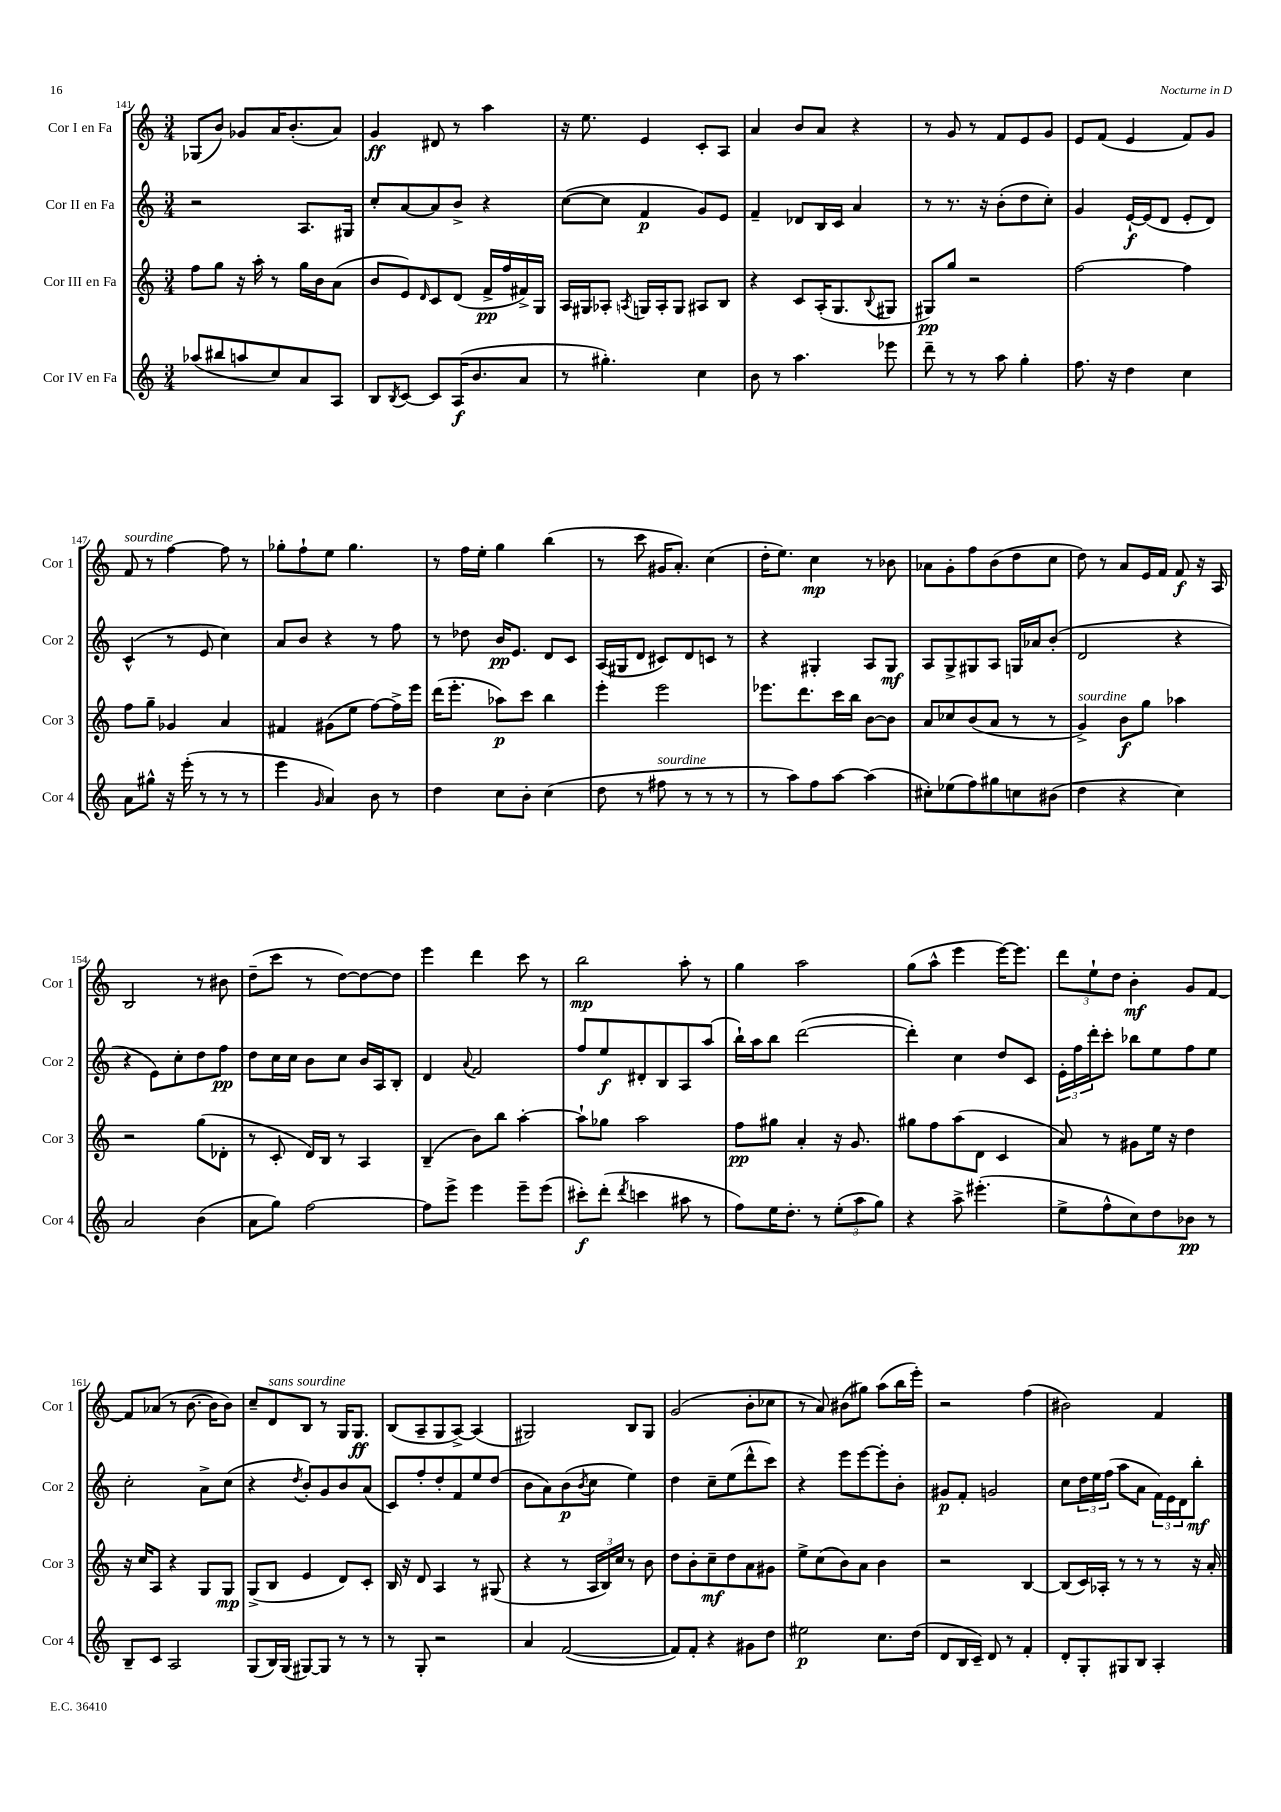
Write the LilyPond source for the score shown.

<<
\new StaffGroup <<
\new Staff = "s0" \with { instrumentName = "Cor I en Fa" shortInstrumentName = "Cor 1" } {
    \clef treble \key c \major \numericTimeSignature \time 3/4
    ges8( b'8) ges'8 a'16 b'8.-.( a'8) |
    g'4\ff dis'8 r8 a''4 |
    r16 e''8. e'4 c'8-. a8 |
    a'4 b'8 a'8 r4 |
    r8 g'8 r8 f'8 e'8 g'8 |
    e'8 f'8( e'4 f'8) g'8 |
    f'8^\markup { \italic "sourdine" } r8 f''4~ f''8 r8 |
    ges''8-. f''8-! e''8 ges''4. |
    r8 f''16 e''16-. g''4 b''4( |
    r8 c'''8 gis'16 a'8.-.) c''4( |
    d''16-. e''8.) c''4\mp r8 bes'8 |
    aes'8 g'8-. f''8 b'8( d''8 c''8 |
    d''8) r8 a'8 e'16 f'16 f'8\f r16 a16 |
    b2 r8 bis'8 |
    d''8--( c'''8 r8 d''8~) d''8~ d''8 |
    e'''4 d'''4 c'''8 r8 |
    b''2\mp a''8-. r8 |
    g''4 a''2 |
    g''8( a''8-^ e'''4 e'''16~) e'''8. |
    \tuplet 3/2 { d'''8 e''8-! d''8 } b'4-.\mf g'8 f'8~ |
    f'8 aes'8( r8 b'8.~ b'16 b'8) |
    c''8-- d'8^\markup { \italic "sans sourdine" } b8 r8 g16 g8.\ff |
    b8( a8-- g8 a8~->) a4( |
    gis2) b8 gis8 |
    g'2( b'8-. ces''8 |
    r8 a'8) bis'8( gis''8) a''8( b''16 e'''16-.) |
    r2 f''4( |
    bis'2) f'4 \bar "|." |
}
\new Staff = "s1" \with { instrumentName = "Cor II en Fa" shortInstrumentName = "Cor 2" } {
    \clef treble \key c \major \numericTimeSignature \time 3/4
    r2 a8. gis16 |
    c''8-. a'8~ a'8 b'8-> r4 |
    c''8~( c''8 f'4\p g'8) e'8 |
    f'4-- des'8 b16 c'16 a'4 |
    r8 r8. r16 b'8-.( d''8 c''8-.) |
    g'4 e'16~-!\f e'16( d'8 e'8-. d'8) |
    c'4-^( r8 e'8 c''4) |
    a'8 b'8 r4 r8 f''8 |
    r8 des''8 b'16\pp e'8. d'8 c'8 |
    a16( gis16 d'8 cis'8) d'8 c'8 r8 |
    r4 gis4-. a8 gis8\mf |
    a8 g8-> gis8 a8 g16 aes'16 b'8-.( |
    d'2 r4 |
    r4 e'8) c''8-. d''8 f''8\pp |
    d''8 c''16 c''16 b'8 c''8 b'16 a16 b8-. |
    d'4 \appoggiatura { a'8 } f'2 |
    f''8 e''8\f dis'8-. b8 a8 a''8( |
    b''16-!) a''16 b''8 d'''2~( |
    d'''4-.) c''4 d''8 c'8 |
    \tuplet 3/2 { e'16-. f''16 d'''16-. } c'''8-. bes''8 e''8 f''8 e''8 |
    c''2-. a'8-> c''8( |
    r4 \acciaccatura { d''8 } b'8-.) g'8 b'8 a'8( |
    c'8) f''8-. d''8-. f'8 e''8 d''8( |
    b'8 a'8) b'8\p( \acciaccatura { b'8 } c''8 e''4) |
    d''4 c''8-- e''8( d'''8-^ c'''8) |
    r4 e'''8 e'''8~ e'''8-. b'8-. |
    gis'8\p f'8-. g'2 |
    c''8 \tuplet 3/2 { d''16 e''16 f''16( } a''8 a'8 \tuplet 3/2 { f'16) e'16 d'16 } b''8-.\mf \bar "|." |
}
\new Staff = "s2" \with { instrumentName = "Cor III en Fa" shortInstrumentName = "Cor 3" } {
    \clef treble \key c \major \numericTimeSignature \time 3/4
    f''8 g''8 r16 a''16-. r8 g''16 b'16 a'8( |
    b'8 e'8) \grace { d'16 } c'8 d'8( f'16->\pp f''16 fis'16->) g16 |
    a16 gis16 aes8-. \acciaccatura { a8 } g16 a16-. g8 ais8 b8 |
    r4 c'8 a16-.( g8. \appoggiatura { b8 } gis8 |
    gis8\pp) g''8 r2 |
    f''2~ f''4 |
    f''8 g''8-- ges'4 a'4 |
    fis'4 gis'8( e''8 f''8~) f''16-> e'''16 |
    d'''16( e'''8.-. aes''8\p) c'''8 b''4 |
    e'''4-. e'''2 |
    ees'''8. d'''8. c'''16 b''16 b'8~ b'8 |
    a'8 ces''8 b'8( a'8 r8 r8 |
    g'4->^\markup { \italic "sourdine" }) b'8\f g''8 aes''4 |
    r2 g''8( des'8-. |
    r8 c'8-. d'16) b16 r8 a4 |
    b4--( b'8) b''8 a''4~-. |
    a''8-! ges''8 a''2 |
    f''8\pp gis''8 a'4-. r16 g'8. |
    gis''8 f''8 a''8( d'8 c'4 |
    a'8) r8 gis'8 e''16 r16 d''4 |
    r16 c''16 a8 r4 g8 g8\mp |
    g8->( b8 e'4 d'8) c'8-. |
    b16 r16 d'8 a4 r8 gis8( |
    r4 r8 \tuplet 3/2 { a16 b16) c''16 } r8 b'8 |
    d''8 b'8-. c''8--\mf d''8 a'8 gis'8 |
    e''8-> c''8( b'8) a'8 b'4 |
    r2 b4~ |
    b8( c'16) aes16-. r8 r8 r8 r16 a'16-. \bar "|." |
}
\new Staff = "s3" \with { instrumentName = "Cor IV en Fa" shortInstrumentName = "Cor 4" } {
    \clef treble \key c \major \numericTimeSignature \time 3/4
    aes''8( bis''8 a''8 c''8) a'8 a8 |
    b8 \acciaccatura { b8 } c'8~ c'8 a16\f( b'8. a'8 |
    r8 gis''4.-.) c''4 |
    b'8 r8 a''4. ees'''8 |
    d'''8-- r8 r8 a''8 g''4-. |
    f''8. r16 d''4 c''4 |
    a'8 gis''8-^ r16 e'''16-.( r8 r8 r8 |
    e'''4 \grace { g'16 } a'4) b'8 r8 |
    d''4 c''8 b'8-. c''4( |
    d''8 r8 fis''8^\markup { \italic "sourdine" } r8 r8 r8 |
    r8 a''8) f''8 a''8~ a''4( |
    cis''8-.) ees''8( f''8) gis''8 c''8 bis'8( |
    d''4 r4 c''4) |
    a'2 b'4( |
    a'8 g''8) f''2~ |
    f''8 e'''8-> e'''4 e'''8-- e'''8( |
    cis'''8-.\f) d'''8-.( \acciaccatura { d'''8 } c'''4 ais''8 r8 |
    f''8) e''16 d''8.-. r8 \tuplet 3/2 { e''8-.( a''8 g''8) } |
    r4 a''8-> eis'''4.-.( |
    e''8-> f''8-^ c''8) d''8 bes'8\pp r8 |
    b8-- c'8 a2 |
    g8( b16) g16( gis8~) gis8 r8 r8 |
    r8 g8-. r2 |
    a'4 f'2~( |
    f'8) f'8-. r4 gis'8 d''8 |
    eis''2\p c''8. d''16( |
    d'8 b16 c'16--) d'8 r8 f'4-. |
    d'8-. g8-. gis8 b8 a4-. \bar "|." |
}
>>
>>
\layout { \context { \Score currentBarNumber = #141 } }
